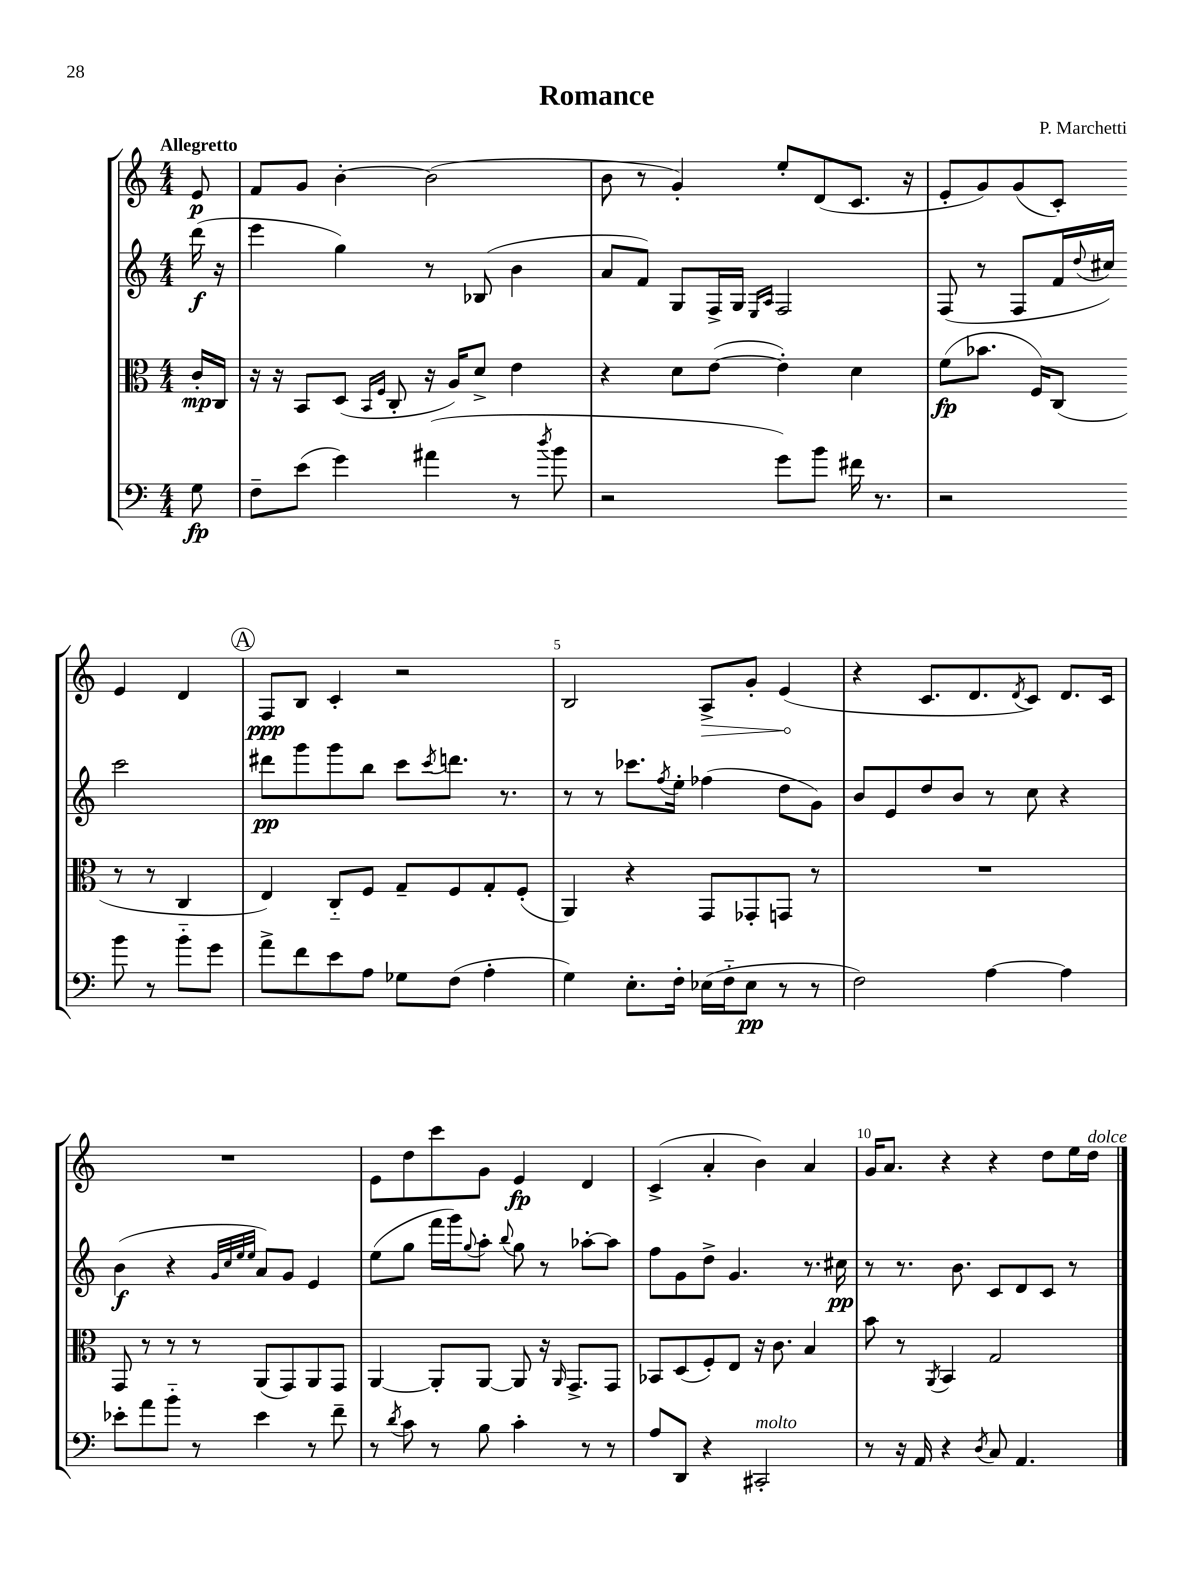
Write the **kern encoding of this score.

**kern	**dynam	**kern	**dynam	**kern	**dynam	**kern	**dynam
*part4	*part4	*part3	*part3	*part2	*part2	*part1	*part1
*staff4	*staff4	*staff3	*staff3	*staff2	*staff2	*staff1	*staff1
*clefF4	*	*clefC3	*	*clefG2	*	*clefG2	*
*k[]	*	*k[]	*	*k[]	*	*k[]	*
*M4/4	*	*M4/4	*	*M4/4	*	*M4/4	*
=	=	=	=	=	=	=	=
!	!	!	!	!	!	!LO:TX:a:B:t=Allegretto	!
8G\	fp	16c'/LL	mp	(16ddd\	f	8e/	p
.	.	16C/JJ	.	16r	.	.	.
=1	=1	=1	=1	=1	=1	=1	=1
8F~\L	.	16r	.	4eee\	.	8f/L	.
.	.	16r	.	.	.	.	.
(8e\J	.	8BB/L	.	.	.	8g/J	.
4g\)	.	(8D/J	.	4gg\)	.	[4b'\	.
.	.	16qqBB/LL	.	.	.	.	.
.	.	16qqF/JJ	.	.	.	.	.
.	.	8C'/	.	.	.	.	.
(4a#X\	.	16r	.	8r	.	(2b\]	.
.	.	16A/KL)	.	.	.	.	.
.	.	8d^/J	.	(8B-X/	.	.	.
8r	.	4e\	.	4b\	.	.	.
8qdd/	.	.	.	.	.	.	.
8b\	.	.	.	.	.	.	.
=2	=2	=2	=2	=2	=2	=2	=2
2r	.	4r	.	8a/L	.	8b\	.
.	.	.	.	8f/J)	.	8r	.
.	.	8d\L	.	8G/L	.	4g'/)	.
.	.	([8e\J	.	16F^/L	.	.	.
.	.	.	.	16G/JJ	.	.	.
.	.	.	.	16qqE/LL	.	.	.
.	.	.	.	16qqA/JJ	.	.	.
8g\L)	.	4e'\])	.	2F/	.	8ee'/L	.
8b\J	.	.	.	.	.	(8d/	.
16f#X\	.	4d\	.	.	.	8.c/J	.
8.r	.	.	.	.	.	.	.
.	.	.	.	.	.	16r	.
=3	=3	=3	=3	=3	=3	=3	=3
2r	.	(8f\L	fp	(8F/	.	8e'/L	.
.	.	8.b-X\J	.	8r	.	8g/)	.
.	.	.	.	8F/L	.	(8g/	.
.	.	16F/KL)	.	.	.	.	.
.	.	(8C/J	.	16f/L	.	8c'/J)	.
.	.	.	.	8qqdd/	.	.	.
.	.	.	.	16cc#X/JJ)	.	.	.
8b\	.	8r	.	2ccc\	.	4e/	.
8r	.	8r	.	.	.	.	.
8b\L	.	4C/	.	.	.	4d/	.
8g\J	.	.	.	.	.	.	.
!!LO:LB:g=z
!!LO:REH:place=s1:t=A
=4	=4	=4	=4	=4	=4	=4	=4
8a^\L	.	4E/)	.	8ddd#X\L	pp	8F/L	ppp
8f\	.	.	.	8ggg\	.	8B/J	.
8e\	.	8C/L	.	8ggg\	.	4c'/	.
8A\J	.	8F/J	.	8bb\J	.	.	.
8G-X\L	.	8G~/L	.	8ccc\L	.	2r	.
.	.	.	.	8qccc/	.	.	.
(8F\J	.	8F/	.	8.dddn\J	.	.	.
4A'\	.	8G'/	.	.	.	.	.
.	.	.	.	8.r	.	.	.
.	.	(8F'/J	.	.	.	.	.
=5	=5	=5	=5	=5	=5	=5	=5
4G\)	.	4AA/)	.	8r	.	2B/	.
.	.	.	.	8r	.	.	.
8.E'\L	.	4r	.	8.ccc-X\L	.	.	.
.	.	.	.	8qff/	.	.	.
16F'\Jk	.	.	.	16ee'\Jk	.	.	.
!	!	!	!	!	!	!	!LO:HP:b
(16E-X\LL	.	8GG/L	.	(4ff-X\	.	8A^/L	>
16F\J	.	.	.	.	.	.	.
8E-\J	pp	8GG-X'/	.	.	.	8g'/J	.
8r	.	8GGn/J	.	8dd\L	.	(4e/	.
8r	.	8r	.	8g\J)	.	.	.
.	.	.	.	.	.	.	]
=6	=6	=6	=6	=6	=6	=6	=6
2F\)	.	1r	.	8b/L	.	4r	.
.	.	.	.	8e/	.	.	.
.	.	.	.	8dd/	.	8.c/L	.
.	.	.	.	8b/J	.	.	.
.	.	.	.	.	.	8.d/	.
[4A\	.	.	.	8r	.	.	.
.	.	.	.	.	.	8qd/	.
.	.	.	.	8cc\	.	8c/J)	.
4A\]	.	.	.	4r	.	8.d/L	.
.	.	.	.	.	.	16c/Jk	.
!!LO:LB:g=z
=7	=7	=7	=7	=7	=7	=7	=7
8e-X'\L	.	8GG/	.	(4b\	f	1r	.
8a\	.	8r	.	.	.	.	.
8b\J	.	8r	.	4r	.	.	.
8r	.	8r	.	.	.	.	.
.	.	.	.	32qqg/LLL	.	.	.
.	.	.	.	32qqcc/	.	.	.
.	.	.	.	32qqee/	.	.	.
.	.	.	.	32qqee/JJJ	.	.	.
4e-\	.	(8AA/L	.	8a/L)	.	.	.
.	.	8GG/)	.	8g/J	.	.	.
8r	.	8AA/	.	4e/	.	.	.
8f~\	.	8GG/J	.	.	.	.	.
=8	=8	=8	=8	=8	=8	=8	=8
8r	.	[4AA/	.	(8ee\L	.	8e\L	.
8qd/	.	.	.	.	.	.	.
8c\	.	.	.	8gg\J	.	8dd\	.
8r	.	8AA'/L]	.	16fff\LL	.	8ccc\	.
.	.	.	.	16ggg\J)	.	.	.
.	.	.	.	8qqgg/	.	.	.
8B\	.	[8AA/J	.	8aa'\J	.	8g\J	.
.	.	.	.	8qqbb/	.	.	.
4c'\	.	8AA/]	.	8gg\	.	4e/	fp
.	.	16r	.	8r	.	.	.
.	.	16qqAA/	.	.	.	.	.
.	.	8.GG^/L	.	.	.	.	.
8r	.	.	.	[8aa-X'\L	.	4d/	.
8r	.	8GG/J	.	8aa-\J]	.	.	.
=9	=9	=9	=9	=9	=9	=9	=9
8A/L	.	8BB-X/L	.	8ff\L	.	(4c^/	.
8DD/J	.	(8D/	.	8g\	.	.	.
4r	.	8F'/)	.	8dd^\J	.	4a'/	.
.	.	8E/J	.	4.g/	.	.	.
!LO:TX:a:i:t=molto	!	!	!	!	!	!	!
2CC#X'/	.	16r	.	.	.	4b\)	.
.	.	8.c\	.	.	.	.	.
.	.	4B/	.	8.r	.	4a/	.
.	.	.	.	16cc#X\	pp	.	.
=10	=10	=10	=10	=10	=10	=10	=10
8r	.	8b\	.	8r	.	16g/KL	.
.	.	.	.	.	.	8.a/J	.
16r	.	8r	.	8.r	.	.	.
16AA/	.	.	.	.	.	.	.
.	.	8qAA/	.	.	.	.	.
4r	.	4BB/	.	.	.	4r	.
.	.	.	.	8.b\	.	.	.
8qD/	.	.	.	.	.	.	.
8C/	.	2G/	.	8c/L	.	4r	.
4.AA/	.	.	.	8d/	.	.	.
.	.	.	.	8c/J	.	8dd\L	.
.	.	.	.	8r	.	16ee\L	.
!	!	!	!	!	!	!LO:TX:a:i:t=dolce	!
.	.	.	.	.	.	16dd\JJ	.
==	==	==	==	==	==	==	==
*-	*-	*-	*-	*-	*-	*-	*-
